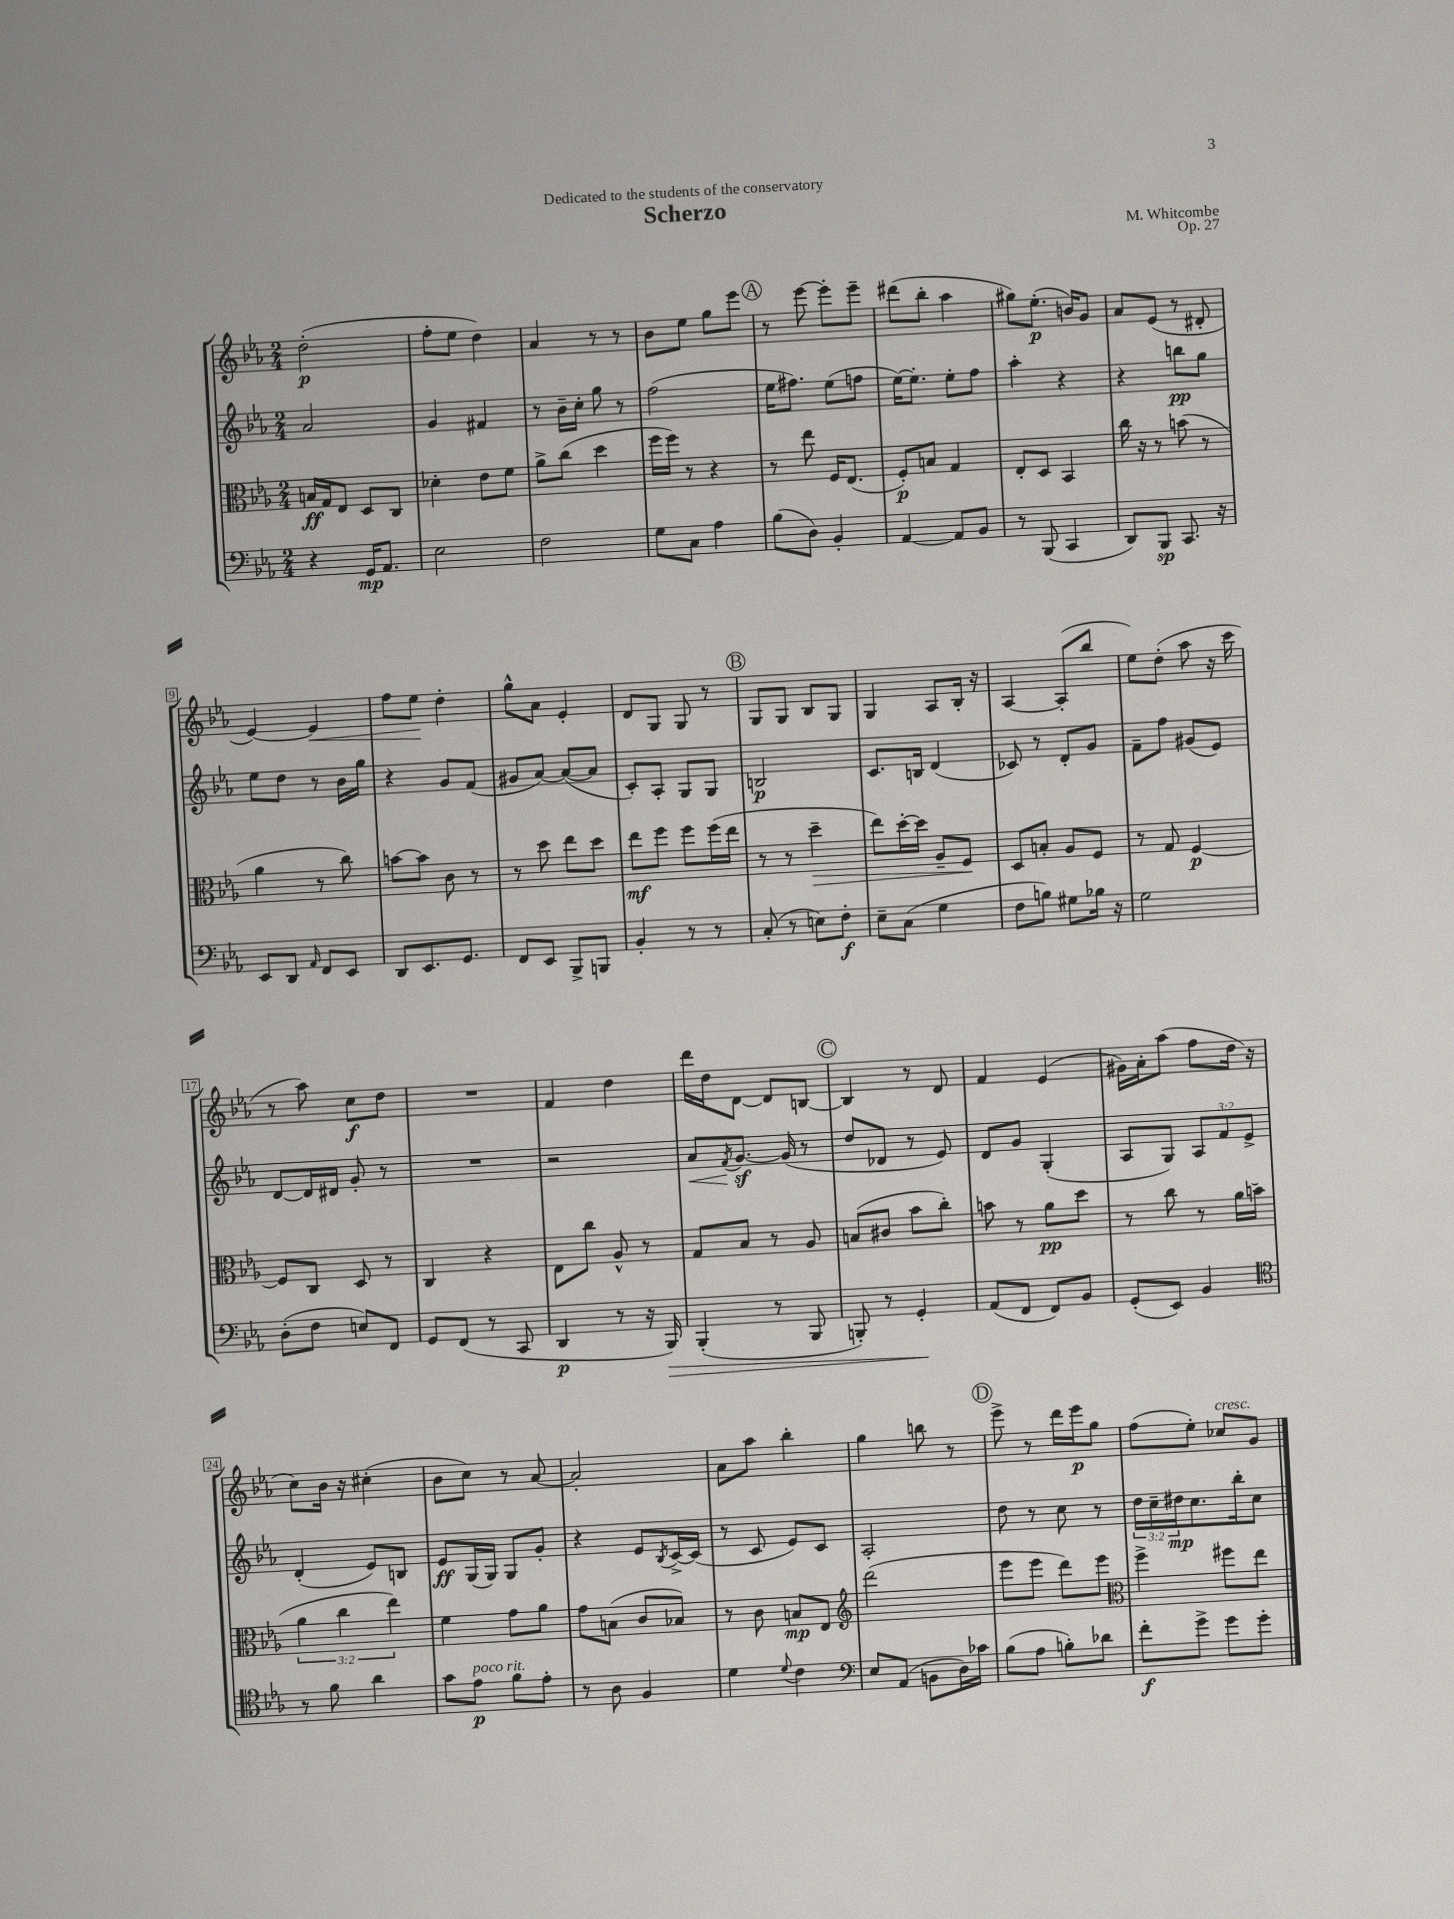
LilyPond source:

\header { title = "Scherzo" composer = "M. Whitcombe" dedication = "Dedicated to the students of the conservatory" opus = "Op. 27" }
<<
\new StaffGroup <<
\new Staff = "s0" {
    \clef treble \key ees \major \numericTimeSignature \time 2/4
    d''2-.\p( |
    f''8-. ees''8 d''4) |
    aes'4 r8 r8 |
    bes'8 ees''8 g''8 ees'''8 |
    \mark \markup { \circle "A" } r8 ees'''8~ ees'''8-. ees'''8-- |
    dis'''8( bes''8-. aes''4 |
    gis''8) ees''8.-.\p( b'16) g'8 |
    aes'8 ees'8( r8 dis'8-. |
    ees'4~) ees'4\< |
    f''8 ees''8\! d''4-. |
    g''8-^ aes'8 ees'4-. |
    d'8 g8 g8 r8 |
    \mark \markup { \circle "B" } g8 g8 bes8 g8 |
    g4 aes8 bes16-. r16 |
    aes4~ aes8-.( bes''8 |
    ees''8) d''8-.( aes''8 r16 c'''16 |
    r8 aes''8) c''8\f d''8 |
    R2 |
    f'4 d''4 |
    d'''16 d''16 d'8~ d'8 b8~ |
    \mark \markup { \circle "C" } b4 r8 d'8 |
    f'4 ees'4( |
    gis'16) aes'16-. aes''8( f''8 d''16 r16 |
    c''8) bes'16 r16 cis''4-.( |
    bes'8 c''8) r8 aes'8~ |
    aes'2-. |
    aes'8 aes''8 bes''4-. |
    g''4 b''8 r8 |
    \mark \markup { \circle "D" } ees'''8-> r8 d'''16 ees'''16\p g''8 |
    f''8( ees''8-.) ces''8^\markup { \italic "cresc." } g'8 \bar "|." |
}
\new Staff = "s1" {
    \clef treble \key ees \major \numericTimeSignature \time 2/4 \override Staff.TupletNumber.text = #tuplet-number::calc-fraction-text
    aes'2 |
    g'4 fis'4 |
    r8 bes'16-- c''16-. g''8 r8 |
    f''2( |
    \mark \markup { \circle "A" } ees''16 fis''8.) ees''8( f''8 |
    ees''16~) ees''8.-. ees''8-. f''8 |
    aes''4-. r4 |
    r4 b''8\pp g''8 |
    ees''8 d''8 r8 bes'16 g''16 |
    r4 g'8 f'8( |
    gis'8 aes'8~) aes'8~( aes'8 |
    c'8-.) aes8-. g8 g8 |
    \mark \markup { \circle "B" } b2\p |
    c'8. b16 d'4( |
    ces'8) r8 d'8-. g'8 |
    f'8-- f''8 gis'8( ees'8) |
    d'8~ d'16 dis'16 g'8-. r8 |
    R2 |
    r2 |
    aes'8\< \acciaccatura { f'8 } g'8.~\sf\! g'16( r8 |
    \mark \markup { \circle "C" } d''8 des'8 r8 ees'8) |
    d'8 g'8 g4-.( |
    aes8 g8) \tuplet 3/2 { aes8 f'8 ees'8-> } |
    d'4-.( ees'8) b8 |
    ees'8\ff g16( g16) g8 g'8-. |
    r4 ees'8 \acciaccatura { bes8 } c'16~-> c'16( |
    r8 c'8 ees'8) c'8 |
    aes2-. |
    \mark \markup { \circle "D" } d''8 r8 c''8 r8 |
    \tuplet 3/2 { d''16 c''16-- dis''16\mp } c''8. bes''16-. c''8 \bar "|." |
}
\new Staff = "s2" {
    \clef alto \key ees \major \numericTimeSignature \time 2/4 \override Staff.TupletNumber.text = #tuplet-number::calc-fraction-text
    b16\ff g16 ees8 d8 c8 |
    des'4-. ees'8 f'8 |
    aes'8-> c''8( d''4 |
    f''16 f''16) r8 r4 |
    \mark \markup { \circle "A" } r8 ees''8 f16 ees8.( |
    f8-.\p) b8 g4 |
    ees8-. d8 bes,4 |
    c''16 r16 r8 b'8( r8 |
    aes'4 r8 c''8) |
    b'8~ b'8 c'8 r8 |
    r8 d''8 ees''8 d''8 |
    ees''8\mf f''8 f''8 f''16( ees''16 |
    \mark \markup { \circle "B" } r8 r8 d''4--\> |
    ees''8) d''16~-. d''16 aes8-- f8\! |
    d8 b8-. aes8 f8 |
    r8 g8 f4~\p |
    f8 c8 d8 r8 |
    c4 r4 |
    ees8 c''8 aes8-^ r8 |
    g8 bes8 r8 aes8 |
    \mark \markup { \circle "C" } b8( cis'8 bes'8 c''8-.) |
    b'8 r8 aes'8\pp d''8 |
    r8 c''8 r8 aes'16 b'16( |
    \tuplet 3/2 { aes'4 c''4 ees''4) } |
    f'4 g'8 aes'8 |
    g'8 b8( c'8 bes8) |
    r8 c'8 b8\mp ees8 |
    \clef treble d'''2( |
    \mark \markup { \circle "D" } ees'''8 ees'''8 d'''8) ees'''8 |
    \clef alto f''4-> fis''8 ees''8 \bar "|." |
}
\new Staff = "s3" {
    \clef bass \key ees \major \numericTimeSignature \time 2/4
    r4 g,16\mp aes,8. |
    ees2 |
    f2 |
    g8 c8 aes4 |
    \mark \markup { \circle "A" } bes8( d8) bes,4-. |
    aes,4~ aes,8 bes,8 |
    r8 bes,,8( c,4 |
    d,8) bes,,8\sp c,8. r16 |
    ees,8 d,8 \grace { aes,16 } f,8 ees,8 |
    d,8 ees,8. g,8. |
    f,8 ees,8 bes,,8-> b,,8 |
    bes,4-. r8 r8 |
    \mark \markup { \circle "B" } c8-.( r8 e8) f8-.\f |
    ees8-- c8( g4 |
    f8 b8) gis8 bes16 r16 |
    g2 |
    d8-.( f8 e8) f,8 |
    g,8 f,8( r8 c,8 |
    d,4\p r8 r16 bes,,16\>) |
    bes,,4-.( r8 bes,,8 |
    \mark \markup { \circle "C" } b,,8-.) r8 g,4-.\! |
    aes,8( f,8 f,8) bes,8 |
    g,8-.( ees,8) bes,4 |
    \clef tenor r8 f'8 aes'4 |
    g'8 ees'8\p^\markup { \italic "poco rit." } f'8 ees'8-. |
    r8 aes8 f4 |
    d'4 \appoggiatura { d'8 } c'4 |
    \clef bass ees8 aes,8( b,8 d16) ces'16 |
    \mark \markup { \circle "D" } bes8( aes8 b8-.) des'8 |
    f'8-.\f g'8-> g'8 g'8-. \bar "|." |
}
>>
>>
\layout { \context { \Score \override BarNumber.stencil = #(make-stencil-boxer 0.1 0.3 ly:text-interface::print) } }
